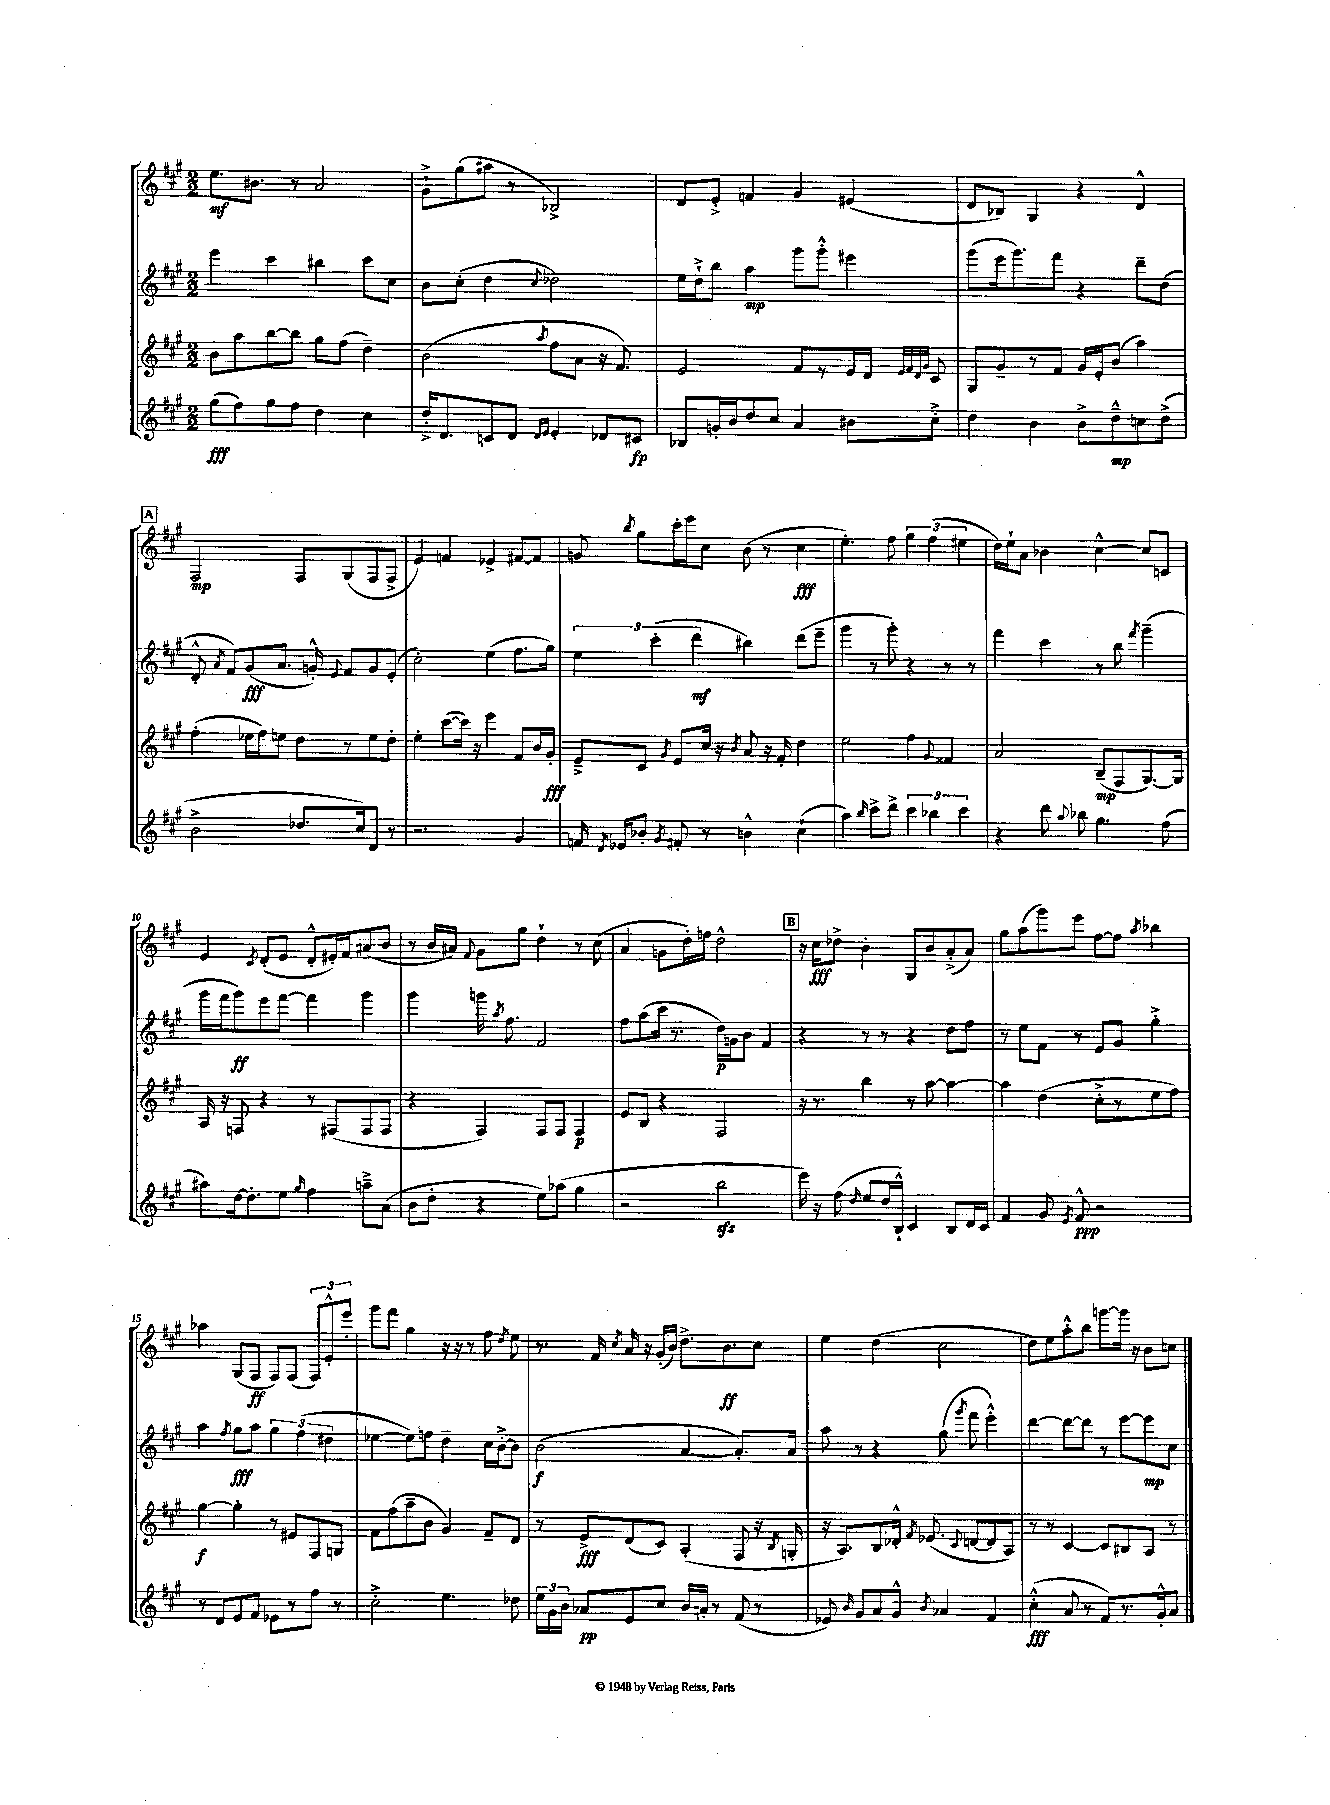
<<
\new StaffGroup <<
\new Staff = "s0" {
    \clef treble \key a \major \numericTimeSignature \time 2/2
    \autoBeamOff e''8.[\mf bis'8.] r8 a'2 |
    gis'8[-!-> gis''8( ais''8] r8 bes2->) |
    d'8[ e'8]-.-> f'4 gis'4 eis'4( |
    d'8[ bes8]) gis4 r4 d'4-^ |
    \mark \markup { \box "A" } fis2\mp fis8[ gis8( fis8 fis8]-> |
    e'4) f'4 ees'4-> fis'8[~ fis'8] |
    g'8 \acciaccatura { b''8 } gis''8[ cis'''16-. e'''16 cis''8] b'8( r8 cis''4\fff |
    e''4.-.) fis''8 \tuplet 3/2 { gis''4 fis''4( eis''4 } |
    d''16[) e''16-! a'8] bes'4 cis''4~-^ cis''8[ c'8] |
    e'4 \acciaccatura { cis'8 } d'8[-.( e'8] d'8[-.-^ eis'16-.) fis'16 ais'8( b'8] |
    r8 b'16[ ais'16]) \appoggiatura { fis'8 } gis'8[ gis''8] d''4-! r8 cis''8( |
    a'4 g'8[ d''16-.) f''16] d''2-^ |
    \mark \markup { \box "B" } r16 cis''16[\fff des''8]-> b'4-. gis8[ b'8 a'8-.->( a'8]) |
    gis''8[ a''8( gis'''8) e'''8] fis''8[~ fis''8] \acciaccatura { a''8 } bes''4 |
    aes''4 gis8[( fis8]\ff fis8[) fis8]( \tuplet 3/2 { fis8[) e'8-.-^ e'''8]-. } |
    gis'''8[ fis'''8] gis''4 r16 r16 r8 fis''8 \acciaccatura { d''8 } e''8 |
    r8. fis'16 \acciaccatura { cis''8 } a'16 r16 gis'16[-.( b'16]) d''8.[-> b'8.\ff cis''8] |
    e''4 d''4( cis''2 |
    d''8[) e''8 a''8-.-^ b''8] g'''8[~ g'''16] r16 b'8[ c''8] \bar "|." |
}
\new Staff = "s1" {
    \clef treble \key a \major \numericTimeSignature \time 2/2
    \autoBeamOff e'''4 cis'''4 bis''4 cis'''8[ cis''8] |
    b'8[ cis''8]-.( d''4 \appoggiatura { cis''8 } des''2) |
    e''16[ d''16-!-> b''8] a''4\mp gis'''8[ gis'''8]-.-^ eis'''4 |
    gis'''8[( e'''16 gis'''8.) fis'''8] r4 d'''8[-- d''8]( |
    \mark \markup { \box "A" } d'8-.-^ \acciaccatura { a'8 } fis'8[) gis'8\fff( a'8.] g'16-.-^) \appoggiatura { e'8 } fis'8[ g'8 e'8]-.( |
    cis''2-.) e''4( fis''8.[ gis''16]) |
    \tuplet 3/2 { e''4 cis'''4-.( d'''4\mf } bis''4) d'''8[( e'''8]-- |
    gis'''4 r8 gis'''8-.) r4 r8 r8 |
    fis'''4 cis'''4 r8 b''8 \acciaccatura { fis'''8 } gis'''4--( |
    gis'''16[ fis'''16 gis'''8\ff) e'''8 fis'''8]~ fis'''4 gis'''4 |
    gis'''4 g'''16 \acciaccatura { a''8 } fis''8. fis'2 |
    fis''8[ a''8( cis'''16] r8. d''16[\p) g'16 b'8] fis'4 |
    \mark \markup { \box "B" } r4 r8 r8 r4 d''8[ fis''8] |
    r8 e''8[ fis'8] r8 e'8[ gis'8] gis''4-.-> |
    a''4 \acciaccatura { fis''8 } gis''8[\fff a''8] \tuplet 3/2 { gis''4 fis''4( dis''4 } |
    ees''4~ ees''8[) f''8] d''4-- cis''16[ b'16~-.-> b'8] |
    b'2\f( a'4~ a'8.[-.) a'16] |
    a''8 r8 r4 gis''8( \acciaccatura { gis'''8 } fis'''8 e'''4-.-^) |
    d'''4~ d'''8[~ d'''8] r8 e'''8[~ e'''8\mp cis''8] \bar "|." |
}
\new Staff = "s2" {
    \clef treble \key a \major \numericTimeSignature \time 2/2
    \autoBeamOff b'8[ a''8 b''8~ b''8] gis''8[ fis''8]( d''4--) |
    b'2( \acciaccatura { a''8 } fis''8[ a'8] r16 fis'8.) |
    e'2 fis'8[ r8 e'16 d'16] \grace { e'32[ fis'32 d'32 gis'32] } cis'8 |
    gis8[ gis'8-- r8 fis'8] gis'16[ e'16-. b'8]( a''4) |
    \mark \markup { \box "A" } fis''4-.( ees''16[ fis''16) e''8] d''8[ r8 e''8 d''8]-. |
    e''4-. cis'''8[~( cis'''16]) r16 e'''4 fis'8[ b'16 gis'16]-.\fff |
    e'8[---> cis'8] \acciaccatura { gis'8 } e'8[ cis''16] r16 \acciaccatura { b'8 } a'8 r16 fis'16-. d''4 |
    e''2 fis''4 \appoggiatura { gis'8 } fisis'4 |
    a'2 b8[--\mp( fis8 gis8.~) gis16] |
    a16 r16 f8 r4 r8 fis8[( fis8 fis8] |
    r4 fis4) fis8[ fis8] fis4\p |
    e'8[ b8] r4 fis2 |
    \mark \markup { \box "B" } r16 r8. b''4 r8 a''8~ a''4~ |
    a''4 d''4( cis''8[-.-> r8 e''8 fis''8]) |
    gis''4~\f gis''4-. r8 eis'8[ fis8 g8] |
    fis'8[ fis''8( a''8-- b'8] gis'4) fis'8[-- d'8] |
    r8 e'8[->\fff d'8( cis'8]) a4-.( fis8 r16 \acciaccatura { b8 } g16-. |
    r16 a8.[) b8 des'16]-.-^ \acciaccatura { fis'8 } ees'8.( \appoggiatura { cis'8 } d'8[~ d'8 a8]) |
    r8 r8 cis'4~ cis'8[ bis8 a8] r8 \bar "|." |
}
\new Staff = "s3" {
    \clef treble \key a \major \numericTimeSignature \time 2/2
    \autoBeamOff gis''8[\fff( fis''8) gis''8 fis''8] d''4 cis''4 |
    d''16[-.-> d'8. c'8 d'8] \grace { d'16[ e'16] } e'4-. des'8[ cis'8]\fp |
    bes8[ g'16-. b'16 d''8 cis''8] a'4 bis'8[ cis''8]-.-> |
    d''4 b'4 b'8[-> d''8---^\mp c''8 d''8]->( |
    \mark \markup { \box "A" } b'2-> des''8.[ cis''16) d'8] r8 |
    r2. gis'4 |
    f'16 \acciaccatura { d'8 } ees'16[ bes'8]-. \acciaccatura { gis'8 } fis'8-. r8 b'4-^ cis''4-!( |
    a''4) \grace { b''16 } cis'''8[-> d'''8]-> \tuplet 3/2 { cis'''4 bes''4 cis'''4 } |
    r4 d'''8 \appoggiatura { a''8 } bes''8 gis''4. fis''8( |
    ais''8[) d''16~ d''8.-. e''8] \grace { gis''16 } fis''4 a''8[---> a'8]( |
    b'8[ d''8]-. r4 e''8[) aes''8]( gis''4 |
    r2 b''2\sfz |
    \mark \markup { \box "B" } e'''16) r16 fis''8( \grace { d''16 } e''8[ d''16 b16]-!-^) cis'4 b8[ d'16 cis'16] |
    fis'4 gis'8 \acciaccatura { e'8 } fis'8-^\ppp r2 |
    r8 d'8[ e'8 fis'8] ees'8[ r8 fis''8] r8 |
    cis''2-.-> e''4. des''8 |
    \tuplet 3/2 { e''16[ gis'16 b'16] } aes'8[\pp e'8 cis''8] b'16[ a'16]-. r8 fis'8( r8 |
    ees'8) \grace { b'16 } gis'8[ a'8 gis'8]-^ \acciaccatura { b'8 } aes'4 fis'4 |
    cis''4-.-^\fff( a'8 r8 fis'8[) r8. gis'16-.-^ a'8] \bar "|." |
}
>>
>>
